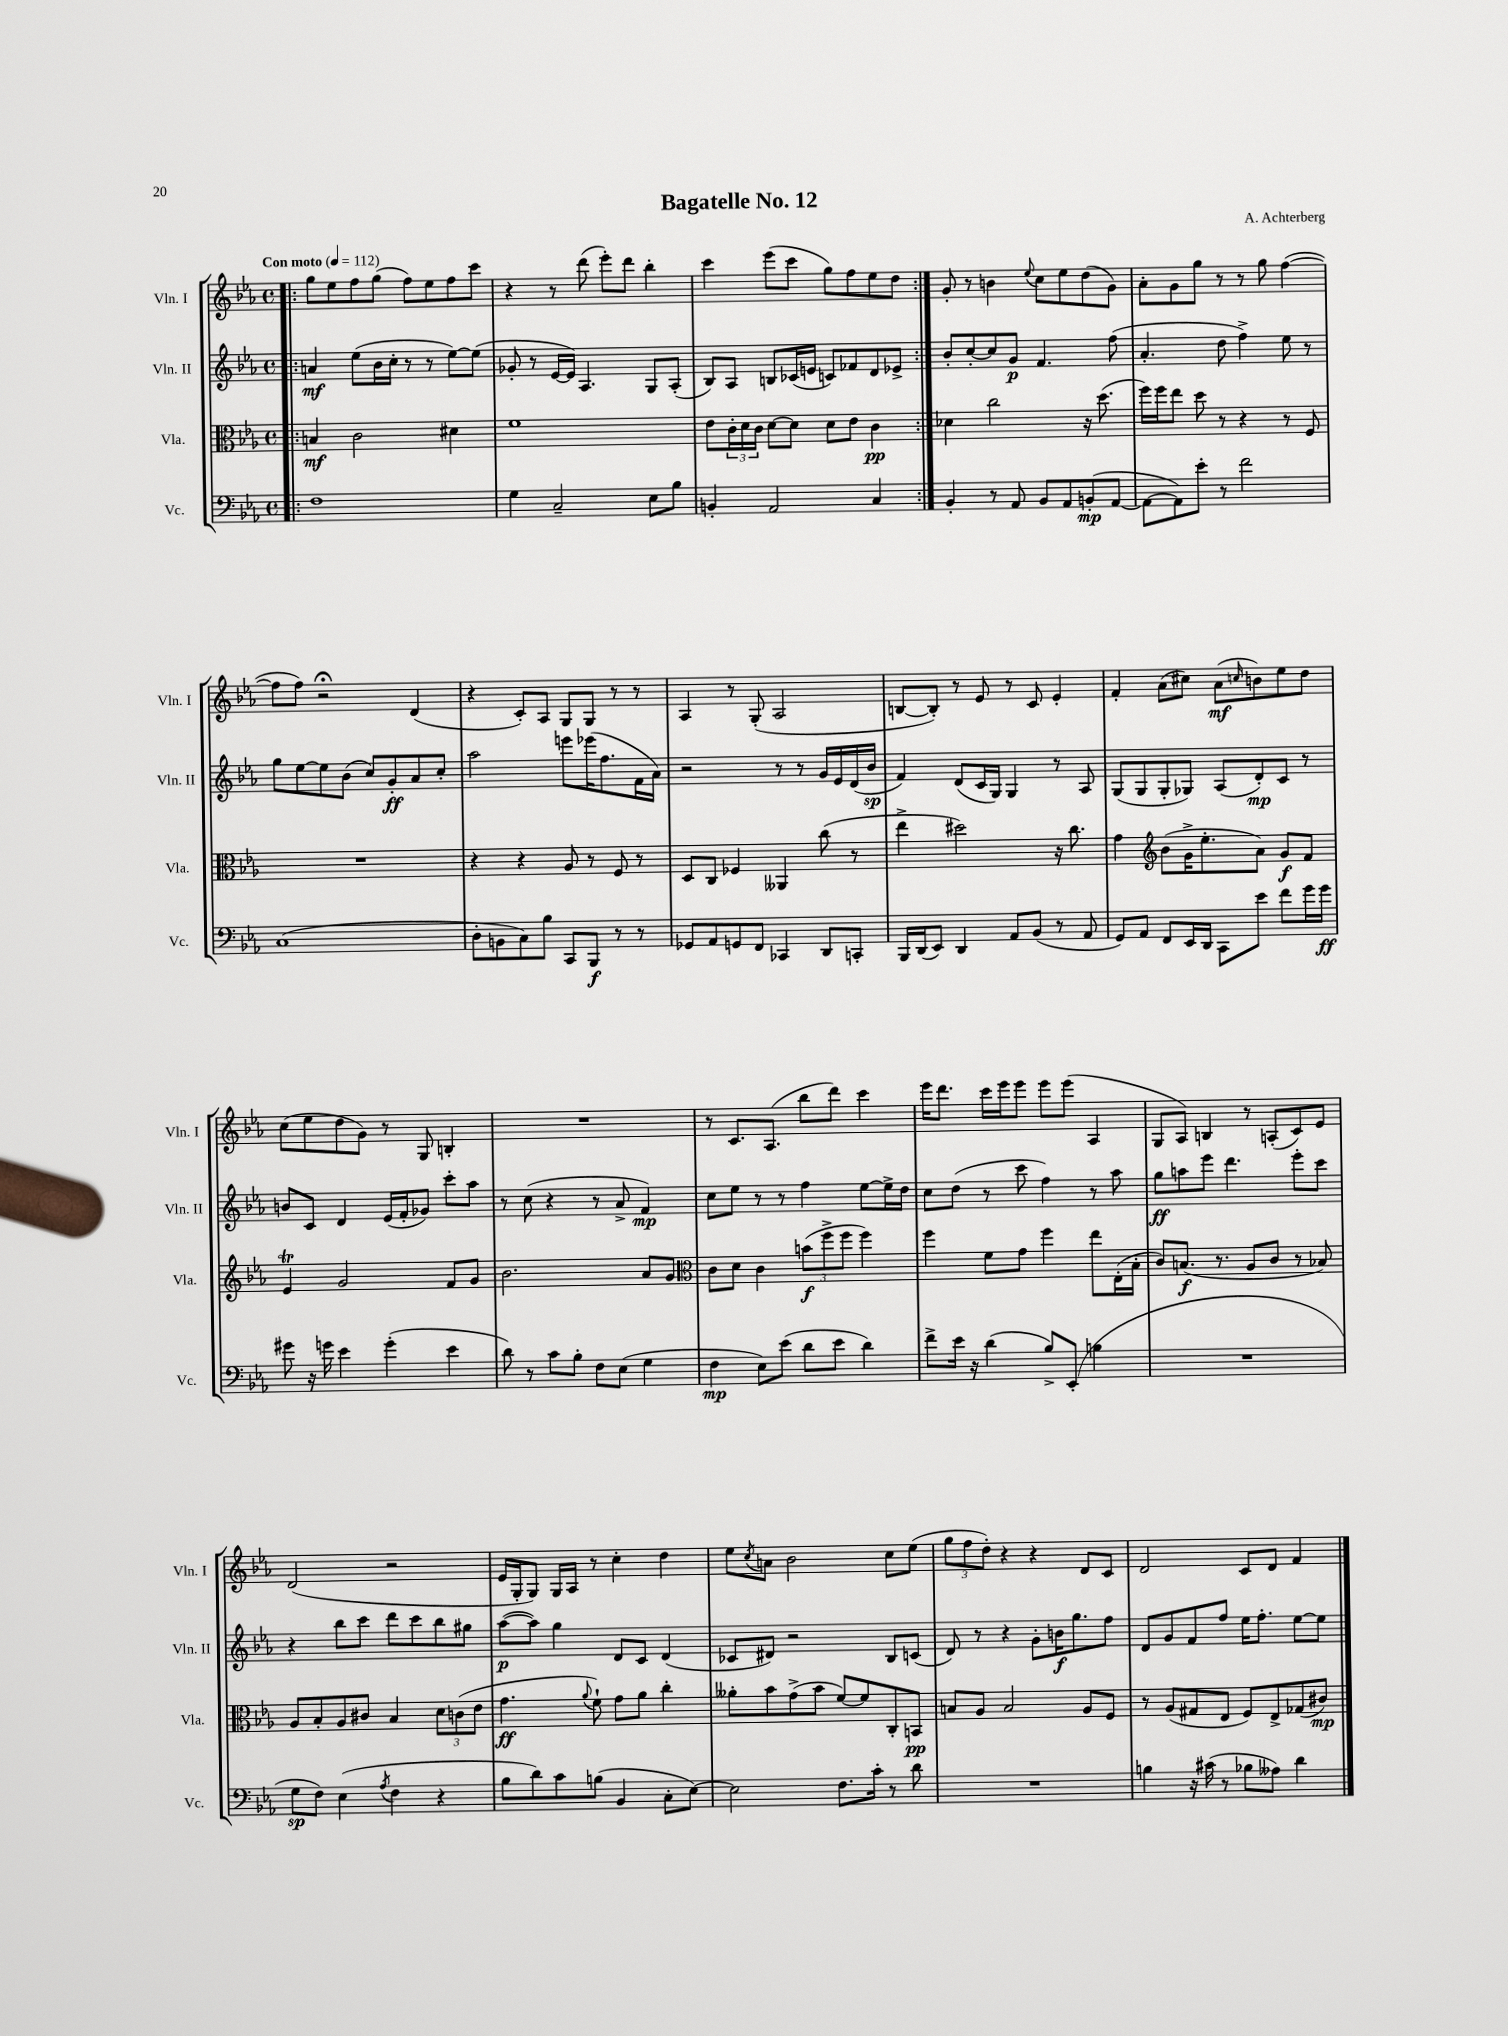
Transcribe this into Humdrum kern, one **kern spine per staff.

**kern	**dynam	**kern	**dynam	**kern	**dynam	**kern	**dynam
*part4	*part4	*part3	*part3	*part2	*part2	*part1	*part1
*staff4	*staff4	*staff3	*staff3	*staff2	*staff2	*staff1	*staff1
*I"Vc.	*	*I"Vla.	*	*I"Vln. II	*	*I"Vln. I	*
*I'Vc.	*	*I'Vla.	*	*I'Vln. II	*	*I'Vln. I	*
*clefF4	*	*clefC3	*	*clefG2	*	*clefG2	*
*k[b-e-a-]	*	*k[b-e-a-]	*	*k[b-e-a-]	*	*k[b-e-a-]	*
*M4/4	*	*M4/4	*	*M4/4	*	*M4/4	*
*met(c)	*	*met(c)	*	*met(c)	*	*met(c)	*
*MM112	*	*MM112	*	*MM112	*	*MM112	*
=1!|:	=1!|:	=1!|:	=1!|:	=1!|:	=1!|:	=1!|:	=1!|:
!	!	!	!	!	!	!LO:TX:a:B:t=Con moto	!
1F	.	4Bn/	mf	4an/	mf	8gg\L	.
.	.	.	.	.	.	8ee-\	.
.	.	2c\	.	(8ee-\L	.	8ff\	.
.	.	.	.	16b-\L	.	(8gg\J	.
.	.	.	.	16cc'\JJ	.	.	.
.	.	.	.	8r	.	8ff\L)	.
.	.	.	.	8r	.	8ee-\	.
.	.	4d#X\	.	[8ee-\L)	.	8ff\	.
.	.	.	.	(8ee-\J]	.	8ccc\J	.
=2	=2	=2	=2	=2	=2	=2	=2
4G\	.	1f	.	8g-X'/	.	4r	.
.	.	.	.	8r	.	.	.
2C~/	.	.	.	[16e-/LL	.	8r	.
.	.	.	.	16e-/JJ])	.	.	.
.	.	.	.	4.A-/	.	(8ddd\	.
.	.	.	.	.	.	8eee-'\L)	.
.	.	.	.	.	.	8ddd\J	.
8E-\L	.	.	.	8G/L	.	4bb-'\	.
8B-\J	.	.	.	(8A-'/J	.	.	.
=3	=3	=3	=3	=3	=3	=3	=3
4BBn'/	.	8e-\L	.	8B-/L)	.	4ccc\	.
.	.	24c'\L	.	8A-/J	.	.	.
.	.	24d\	.	.	.	.	.
.	.	24c\JJ	.	.	.	.	.
2AA-/	.	[8d\L	.	8Bn/L	.	(8eee-\L	.
.	.	8d\J]	.	(16c-X/L	.	8ccc\J	.
.	.	.	.	16en/JJ	.	.	.
.	.	8d\L	.	8cn/L)	.	8gg\L)	.
.	.	8e-\J	.	8f-X/	.	8ff\	.
4C/	.	4c\	pp	8d/	.	8ee-\	.
.	.	.	.	8e-X^/J	.	8dd\J	.
=4:|!	=4:|!	=4:|!	=4:|!	=4:|!	=4:|!	=4:|!	=4:|!
4BB-'/	.	4d-X\	.	8b-'/L	.	8g'/	.
.	.	.	.	[8cc'/	.	8r	.
8r	.	2cc\	.	8cc/]	.	4bn\	.
8AA-/	.	.	.	8g/J	p	.	.
.	.	.	.	.	.	8qqee-/	.
8BB-/L	.	.	.	4.f/	.	8cc\L	.
8AA-/	.	.	.	.	.	8ee-\	.
(8BBn'/	mp	16r	.	.	.	(8dd\	.
.	.	(8.dd\	.	.	.	.	.
[8AA-/J	.	.	.	(8ff\	.	8g\J)	.
=5	=5	=5	=5	=5	=5	=5	=5
8AA-\L_	.	16ff\LL)	.	4.a-'/	.	8a-'\L	.
.	.	16ff\J	.	.	.	.	.
8AA-\])	.	8ee-\J	.	.	.	8g\	.
8e-'\J	.	8dd\	.	.	.	8gg\J	.
8r	.	8r	.	8dd\	.	8r	.
2f\	.	4r	.	4ff^\)	.	8r	.
.	.	.	.	.	.	8gg\	.
.	.	8r	.	8ee-\	.	([4ff\	.
.	.	8F/	.	8r	.	.	.
!!LO:LB:g=z
=6	=6	=6	=6	=6	=6	=6	=6
(1C	.	1r	.	8gg\L	.	8ff\L]	.
.	.	.	.	[8ee-\	.	8ff\J)	.
.	.	.	.	8ee-\]	.	2r;<	.
.	.	.	.	(8b-\J	.	.	.
.	.	.	.	8cc/L)	.	.	.
.	.	.	.	8g'/	ff	.	.
.	.	.	.	8a-/	.	(4d/	.
.	.	.	.	8cc'/J	.	.	.
=7	=7	=7	=7	=7	=7	=7	=7
8D'\L	.	4r	.	2aa-\	.	4r	.
8BBn\	.	.	.	.	.	.	.
8C\)	.	4r	.	.	.	8c'/L)	.
8B-\J	.	.	.	.	.	8A-/J	.
8CC/L	.	8A-/	.	8eeen\L	.	8G/L	.
8BBB-/J	f	8r	.	(16eee-X\K	.	8G/J	.
.	.	.	.	8.ff\	.	.	.
8r	.	8F/	.	.	.	8r	.
8r	.	8r	.	16f\L	.	8r	.
.	.	.	.	16a-\JJ)	.	.	.
=8	=8	=8	=8	=8	=8	=8	=8
8GG-X/L	.	8D/L	.	2r	.	4A-/	.
8AA-/	.	8C/J	.	.	.	.	.
8GGn/	.	4F-X/	.	.	.	8r	.
8FF/J	.	.	.	.	.	(8G'/	.
4CC-X/	.	4AA--X/	.	8r	.	2A-/	.
.	.	.	.	8r	.	.	.
8DD/L	.	(8cc\	.	16g/LL	.	.	.
.	.	.	.	16e-/	.	.	.
8CCn'/J	.	8r	.	(16d/	.	.	.
.	.	.	.	16b-/JJ	sp	.	.
=9	=9	=9	=9	=9	=9	=9	=9
16BBB-/LL	.	4ee-^\	.	4f/)	.	[8Bn/L	.
(16DD/J	.	.	.	.	.	.	.
8EE-/J)	.	.	.	.	.	8B'/J])	.
4DD/	.	2dd#X\)	.	(8d/L	.	8r	.
.	.	.	.	16c/L	.	8e-/	.
.	.	.	.	16G/JJ)	.	.	.
8AA-/L	.	.	.	4G/	.	8r	.
(8BB-/J	.	.	.	.	.	8c/	.
8r	.	16r	.	8r	.	4e-'/	.
.	.	8.cc\	.	.	.	.	.
8AA-/	.	.	.	8A-/	.	.	.
=10	=10	=10	=10	=10	=10	=10	=10
8GG/L)	.	4g\	.	(8G/L	.	4f'/	.
8AA-/J	.	.	.	8G/	.	.	.
*	*	*clefG2	*	*	*	*	*
8FF/L	.	(8b-\L	.	8G'/	.	(8a-\L	.
16EE-/L	.	16g^\K	.	8G-X/J)	.	8cc#X\J)	.
16DD/JJ	.	8.ee-'\	.	.	.	.	.
8CC\L	.	.	.	(8A-/L	.	(8a-\L	mf
.	.	.	.	.	.	16qqccn/	.
8e-\J	.	8a-\J)	.	8d'/)	mp	8bn\)	.
8f\L	.	8g/L	f	8c/J	.	8ee-\	.
16g\L	.	8f/J	.	8r	.	8dd\J	.
16g\JJ	ff	.	.	.	.	.	.
!!LO:LB:g=z
=11	=11	=11	=11	=11	=11	=11	=11
8g#X\	.	4e-T/	.	8bn/L	.	(8cc\L	.
16r	.	.	.	8c/J	.	8ee-\	.
16gn\	.	.	.	.	.	.	.
4e-\	.	2g/	.	4d/	.	8dd\	.
.	.	.	.	.	.	8g\J)	.
(4g'\	.	.	.	(16e-/LL	.	8r	.
.	.	.	.	16f'/J	.	.	.
.	.	.	.	8g-X/J)	.	8G/	.
4e-\	.	8f/L	.	8ccc'\L	.	4Bn'/	.
.	.	8g/J	.	8aa-\J	.	.	.
=12	=12	=12	=12	=12	=12	=12	=12
8d\)	.	2.b-\	.	8r	.	1r	.
8r	.	.	.	(8cc\	.	.	.
8c\L	.	.	.	4r	.	.	.
8B-'\J	.	.	.	.	.	.	.
8F\L	.	.	.	8r	.	.	.
(8E-\J	.	.	.	8a-^/	.	.	.
4G\	.	8a-/L	.	4f/)	mp	.	.
.	.	8g/J	.	.	.	.	.
=13	=13	=13	=13	=13	=13	=13	=13
*	*	*clefC3	*	*	*	*	*
4F\	mp	8c\L	.	8cc\L	.	8r	.
.	.	8d\J	.	8ee-\J	.	8.c/L	.
8E-\L)	.	4c\	.	8r	.	.	.
.	.	.	.	.	.	(8.A-/J	.
(8e-\J	.	.	.	8r	.	.	.
8d\L	.	(12bn\L	f	4ff\	.	8bb-\L	.
.	.	12ff^\	.	.	.	.	.
8e-\J	.	.	.	.	.	8ddd\J)	.
.	.	12ff\J	.	.	.	.	.
4d\)	.	4ff\)	.	[8ee-\L	.	4ccc\	.
.	.	.	.	16ee-^\L]	.	.	.
.	.	.	.	16dd\JJ	.	.	.
=14	=14	=14	=14	=14	=14	=14	=14
8f^\L	.	4ff\	.	8cc\L	.	16eee-\KL	.
.	.	.	.	.	.	8.ddd\J	.
16e-\Jk	.	.	.	(8dd\J	.	.	.
16r	.	.	.	.	.	.	.
(4d\	.	8f\L	.	8r	.	16ccc\LL	.
.	.	.	.	.	.	16eee-\J	.
.	.	8g\J	.	8ccc\	.	8eee-\J	.
8B-^/L)	.	4ff\	.	4ff\)	.	8eee-\L	.
(8EE-'/J	.	.	.	.	.	(8eee-\J	.
4Bn\	.	8ee-\L	.	8r	.	4A-/	.
.	.	(16E-'\L	.	8aa-\	.	.	.
.	.	16B-'\JJ	.	.	.	.	.
=15	=15	=15	=15	=15	=15	=15	=15
1r	.	8c/L)	.	8gg\L	ff	8G/L	.
.	.	(8.Bn/J	f	8aan\	.	8A-/J)	.
.	.	.	.	8eee-\J	.	4Bn/	.
.	.	8.r	.	.	.	.	.
.	.	.	.	4.ddd\	.	.	.
.	.	8A-/L	.	.	.	8r	.
.	.	8c/J	.	.	.	(8An'/L	.
.	.	8r	.	8eee-'\L	.	8c/)	.
.	.	8B-X/)	.	8ccc\J	.	8e-/J	.
!!LO:LB:g=z
=16	=16	=16	=16	=16	=16	=16	=16
8G\L	sp	8A-/L	.	4r	.	(2d/	.
8F\J)	.	8B-'/	.	.	.	.	.
(4E-\	.	8A-/	.	8bb-\L	.	.	.
.	.	8c#X/J	.	8ccc\J	.	.	.
8qA-/	.	.	.	.	.	.	.
4F\	.	4B-/	.	8ddd\L	.	2r	.
.	.	.	.	8ccc\	.	.	.
4r	.	12d\L	.	8bb-\	.	.	.
.	.	(12cn\	.	.	.	.	.
.	.	.	.	8gg#X\J	.	.	.
.	.	12e-\J	.	.	.	.	.
=17	=17	=17	=17	=17	=17	=17	=17
8B-\L	.	4.g\	ff	([8aa-\L	p	16e-/LL	.
.	.	.	.	.	.	16G'/J	.
8d\)	.	.	.	8aa-\J])	.	8G/J)	.
8c\	.	.	.	4gg\	.	16G/LL	.
.	.	.	.	.	.	16A-/JJ	.
.	.	8qqa-/	.	.	.	.	.
(8Bn\J	.	8f`\)	.	.	.	8r	.
4BB-/	.	8g\L	.	8d/L	.	4cc'\	.
.	.	8a-\J	.	8c/J	.	.	.
8C'\L	.	4cc'\	.	(4d/	.	4dd\	.
[8E-\J)	.	.	.	.	.	.	.
=18	=18	=18	=18	=18	=18	=18	=18
2E-\]	.	8a--X'\L	.	8c-X/L	.	8ee-\L	.
.	.	.	.	.	.	8qcc/	.
.	.	8b-\	.	8d#X/J)	.	8an\J	.
.	.	(8g^\	.	2r	.	2b-\	.
.	.	8b-\J	.	.	.	.	.
8.F\L	.	[8f/L)	.	.	.	.	.
.	.	8f/]	.	.	.	.	.
16c'\Jk	.	.	.	.	.	.	.
8r	.	8C'/	.	8B-/L	.	8cc\L	.
8d\	.	8BBn/J	pp	(8cn/J	.	(8ee-\J	.
=19	=19	=19	=19	=19	=19	=19	=19
1r	.	8Bn/L	.	8d/)	.	12gg\L	.
.	.	.	.	.	.	12ff\	.
.	.	8A-/J	.	8r	.	.	.
.	.	.	.	.	.	12dd'\J)	.
.	.	2B/	.	4r	.	4r	.
.	.	.	.	8g'\L	.	4r	.
.	.	.	.	16bn\K	f	.	.
.	.	.	.	8.gg\	.	.	.
.	.	8A-/L	.	.	.	8d/L	.
.	.	8F/J	.	8ff\J	.	8c/J	.
=20	=20	=20	=20	=20	=20	=20	=20
4Bn\	.	8r	.	8d/L	.	2d/	.
.	.	(8A-/L	.	8g/	.	.	.
16r	.	8G#X/	.	8f/	.	.	.
(16c#X\	.	.	.	.	.	.	.
8r	.	8E-/J	.	8ff/J	.	.	.
8B-X\L	.	8F/L)	.	16ee-\KL	.	8c/L	.
.	.	.	.	8.ff'\J	.	.	.
8A--X\J)	.	8E-^/	.	.	.	8d/J	.
4d\	.	(8G-X/	.	[8ee-\L	.	4f/	.
.	.	8c#X/J)	mp	8ee-\J]	.	.	.
==	==	==	==	==	==	==	==
*-	*-	*-	*-	*-	*-	*-	*-
